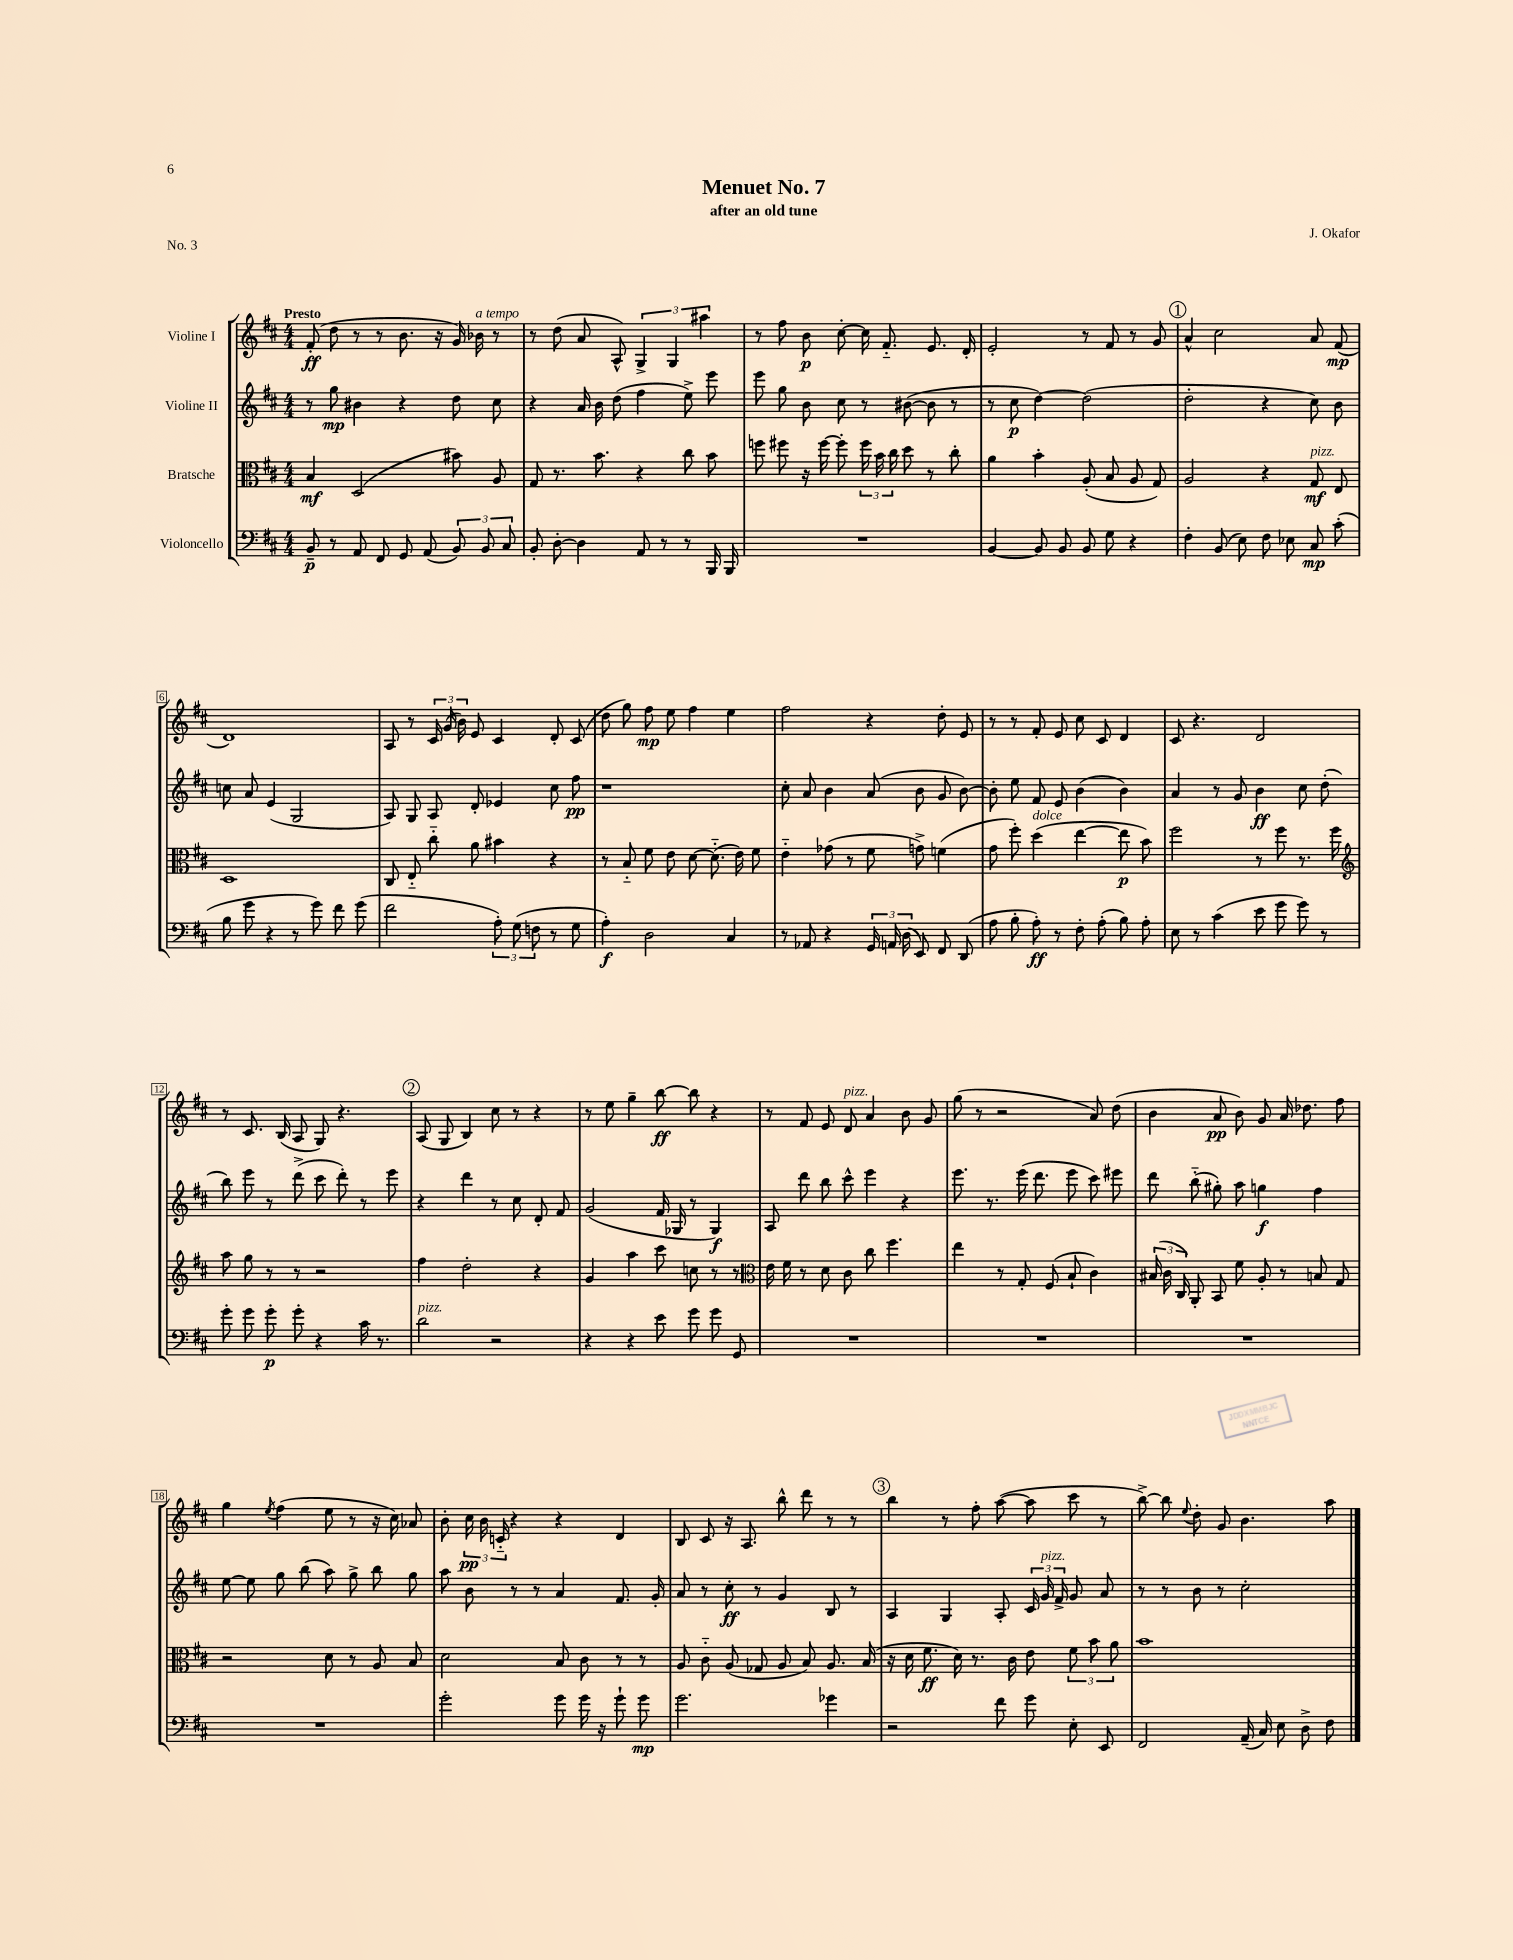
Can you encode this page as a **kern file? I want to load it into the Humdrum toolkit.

**kern	**kern	**kern	**kern
*staff4	*staff3	*staff2	*staff1
*clefF4	*clefC3	*clefG2	*clefG2
*k[f#c#]	*k[f#c#]	*k[f#c#]	*k[f#c#]
*M4/4	*M4/4	*M4/4	*M4/4
8BB~	4B	8r	(8f#'
8r	.	8gg	8dd
8AA	(2D	4b#	8r
8FF#	.	.	8r
8GG	.	4r	8.b
(8AA	.	.	.
.	.	.	16r
12BB)	8b#)	8dd	16g)
.	.	.	16b-
12BB	.	.	.
.	8A	8cc#	8r
12C#	.	.	.
=	=	=	=
8BB'	8G	4r	8r
[8D'	8.r	.	(8dd
4D]	.	16a	8a
.	8.b	16b	.
.	.	(8dd	8A^^)
8AA	4r	4ff#	6G^
8r	.	.	.
.	.	.	6G
8r	8cc#	8ee^)	.
.	.	.	6aa#
16BBB	8b	8eee	.
16BBB	.	.	.
=	=	=	=
1r	8ff	8eee	8r
.	8ff#	8gg	8ff#
.	16r	8b	8b
.	[16ff#	.	.
.	8ff#']	8cc#	[8cc#'
.	24ff#	8r	16cc#]
.	24b	.	.
.	.	.	8.f#'~
.	24cc#	.	.
.	8dd	([8b#	.
.	8r	8b#]	8.e
.	8cc#'	8r	.
.	.	.	16d'
=	=	=	=
[4BB	4a	8r	2e'
.	.	8cc#	.
8BB]	4b'	[4dd)	.
8BB	.	.	.
8BB	(8A'	(2dd]	8r
8G	8B	.	8f#
4r	8A	.	8r
.	8G)	.	8g
=	=	=	=
4F#'	2A	2dd'	4a^^
(8BB	.	.	2cc#
8E)	.	.	.
8F#	4r	4r	.
8E-	.	.	.
8C#	8G	8cc#)	8a
(8c#'	8E	8b	(8f#
=	=	=	=
8B	1D	8cc	1d)
8g	.	8a	.
4r	.	(4e	.
8r	.	2G	.
8g)	.	.	.
8f#	.	.	.
(8g	.	.	.
=	=	=	=
2f#	8C#	8A)	8A
.	8E'~	8G	8r
.	8cc#'~	8A	24c#
.	.	.	(24g
.	.	.	24b)
.	8a	8d'	8e
12A')	4b#	4e-	4c#
(12G	.	.	.
12F	.	.	.
8r	4r	8cc#	8d'
8G	.	8ff#	(8c#
=	=	=	=
4A')	8r	1r	8dd
.	8B'~	.	8gg)
2D	8f#	.	8ff#
.	8e	.	8ee
.	[8d	.	4ff#
.	(8.d'~]	.	.
4C#	.	.	4ee
.	16e)	.	.
.	8f#	.	.
=	=	=	=
8r	4e'~	8cc#'	2ff#
8AA-	.	8a	.
4r	(8g-	4b	.
.	8r	.	.
24GG	8f#	(8a	4r
24AA	.	.	.
(24D	.	.	.
8EE)	8g^)	8b	.
8FF#	(4f	8g	8dd'
(8DD	.	[8b)	8e
=	=	=	=
8A	8g	8b']	8r
8B'	8ff#')	8ee	8r
8A')	(4dd	8f#	8f#'
8r	.	8e	8e
8F#'	[4ee	(4b	8cc#
(8A'	.	.	8c#
8B)	8ee]	4b)	4d
8A'	8b)	.	.
=	=	=	=
8E	2ff#	4a	8c#
8r	.	.	4.r
(4c#	.	8r	.
.	.	8g	.
8e	8r	4b	2d
8g	8ff#	.	.
8g)	8.r	8cc#	.
8r	.	(8dd'	.
.	16ff#	.	.
=	=	=	=
*	*clefG2	*	*
8g'	8aa	8bb)	8r
8g	8gg	8eee	8.c#
8g'	8r	8r	.
.	.	.	(16B
8g'	8r	(8ddd^	8A
4r	2r	8ccc#	8G)
.	.	8ddd')	4.r
16c#	.	8r	.
8.r	.	.	.
.	.	8eee	.
=	=	=	=
2d	4ff#	4r	(8A
.	.	.	8G
.	2dd'	4ddd	4B)
2r	.	8r	8cc#
.	.	8cc#	8r
.	4r	8d'	4r
.	.	8f#	.
=	=	=	=
4r	4g	(2g	8r
.	.	.	8ee
4r	4aa	.	4gg~
8e	8ccc#	16f#	[8bb
.	.	16G-	.
8g	8cc	8r	8bb]
8g	8r	4G-)	4r
8GG	8r	.	.
=	=	=	=
*	*clefC3	*	*
1r	16e	8A	8r
.	16f#	.	.
.	8r	8ddd	8f#
.	8d	8bb	8e
.	8c#	8ccc#^^	8d
.	8cc#	4eee	4a
.	4.ff#	.	.
.	.	4r	8b
.	.	.	8g
=	=	=	=
1r	4ee	8.eee	(8gg
.	.	.	8r
.	.	8.r	.
.	8r	.	2r
.	8G'	(16eee	.
.	.	8.ddd	.
.	(8F#	.	.
.	8B`	8eee	.
.	4c#)	8ccc#)	8a)
.	.	8eee#	(8dd
=	=	=	=
1r	(24B#	8ddd	4b
.	24c#	.	.
.	24C#)	.	.
.	8AA'	(8bb'~	.
.	8BB	8gg#')	8a
.	8f#	8aa	8b)
.	8A'	4gg	8g
.	8r	.	16a
.	.	.	8.dd-
.	8B	4ff#	.
.	8G	.	8ff#
=	=	=	=
1r	2r	[8ee	4gg
.	.	8ee]	.
.	.	.	8qee
.	.	8gg	(4ff#
.	.	(8bb	.
.	8d	8aa)	8ee
.	8r	8gg^	8r
.	8A	8bb	16r
.	.	.	16cc#)
.	8B	8gg	8a-
=	=	=	=
2g'	2d	8aa	8b'
.	.	8b	24cc#
.	.	.	24b
.	.	.	24c'~
.	.	8r	4r
.	.	8r	.
8g	8B	4a	4r
16g	8c#	.	.
16r	.	.	.
8g`	8r	8.f#	4d
8g	8r	.	.
.	.	16g'	.
=	=	=	=
2.g	8A	8a	8B
.	8c#'~	8r	8c#
.	(8A	8cc#'	16r
.	.	.	8.A
.	8G-	8r	.
.	8A	4g	8bb^^
.	8B)	.	8ddd
4g-	8.A	8B	8r
.	.	8r	8r
.	(16B	.	.
=	=	=	=
2r	16r	4A	4bb
.	16d	.	.
.	8.f#	.	.
.	.	4G	8r
.	16d)	.	.
.	8.r	.	8ff#'
8f#	.	8A'	([8aa
.	16c#	.	.
8g	8e	24c#	8aa]
.	.	24g	.
.	.	24f#^	.
8E'	12f#	8g	8ccc#
.	12b	.	.
8EE	.	8a	8r
.	12a	.	.
=	=	=	=
2FF#	1b	8r	[8bb^)
.	.	8r	8bb]
.	.	.	8qqee
.	.	8b	8dd'
.	.	8r	8g
(16AA~	.	2cc#'	4.b
16C#)	.	.	.
8E	.	.	.
8D^	.	.	.
8F#	.	.	8aa
==	==	==	==
*-	*-	*-	*-
